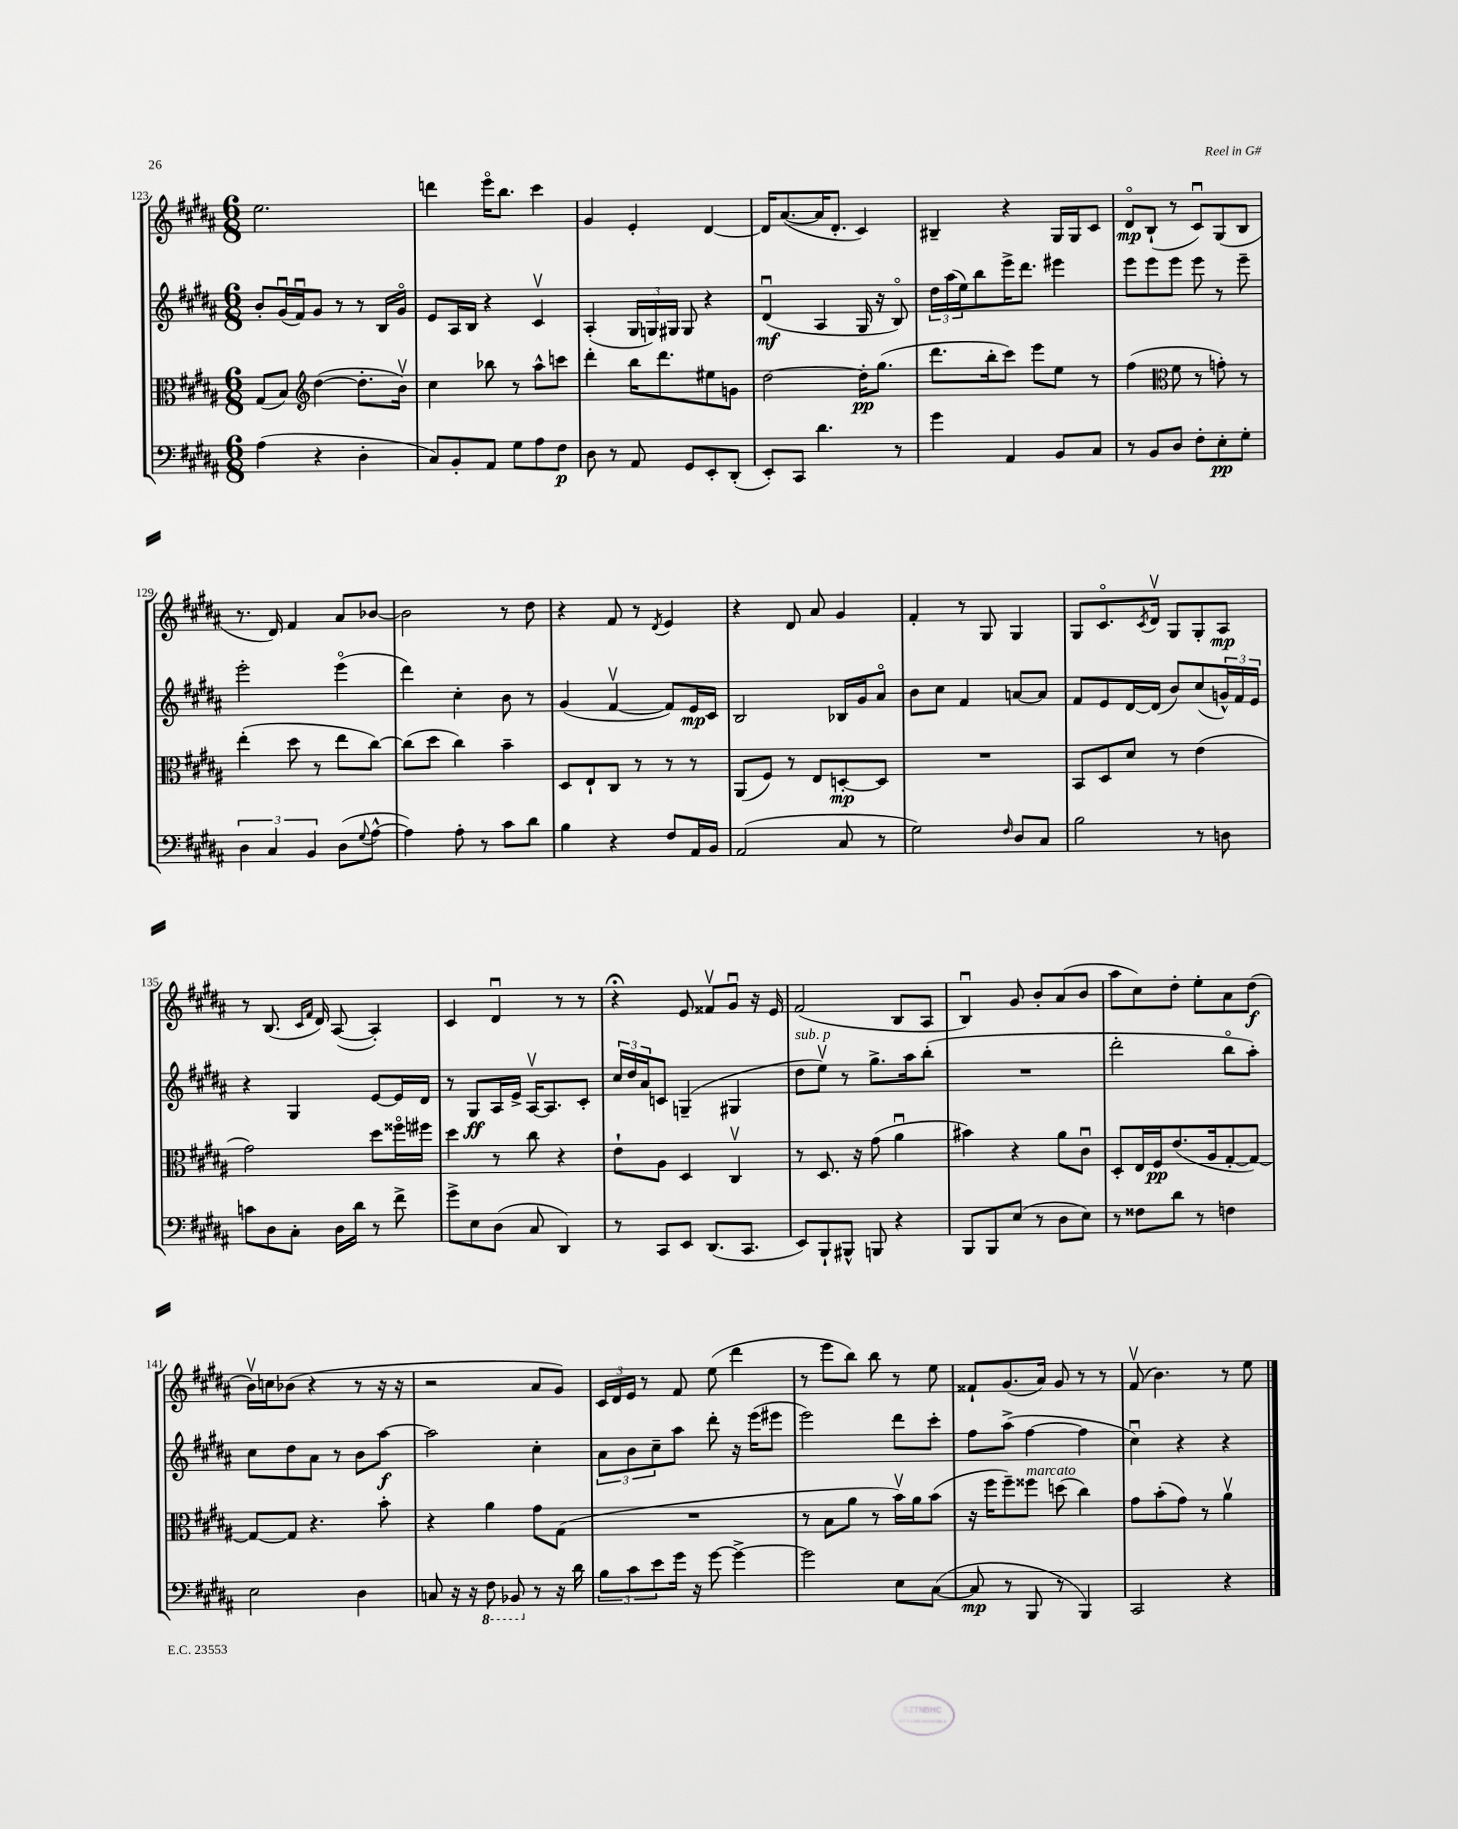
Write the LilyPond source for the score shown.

<<
\new StaffGroup <<
\new Staff = "s0" {
    \clef treble \key b \major \numericTimeSignature \time 6/8
    e''2. |
    d'''4 e'''16\flageolet b''8. cis'''4 |
    gis'4 e'4-. dis'4~ |
    dis'16 ais'8.~( ais'16 dis'8.-. cis'4) |
    bis4-- r4 gis16 gis16 cis'8 |
    dis'8\flageolet\mp b8-!( r8 cis'8\downbow) gis8( b8 |
    r8. dis'16) fis'4 ais'8 bes'8~ |
    bes'2 r8 dis''8 |
    r4 fis'8 r8 \acciaccatura { dis'8 } e'4 |
    r4 dis'8 ais'8 gis'4 |
    fis'4-. r8 gis8 gis4 |
    gis8 cis'8.\flageolet \acciaccatura { cis'8 } dis'16\upbow gis8 gis8-. ais8\mp |
    r8 b8.( \grace { cis'16 fis'16 } dis'16) ais8~( ais4-.) |
    cis'4 dis'4\downbow r8 r8 |
    r4\fermata e'8 fisis'8\upbow gis'8\downbow r16 e'16 |
    fis'2( b8 ais8 |
    b4\downbow) gis'8 b'8-. ais'8( b'8 |
    ais''8 cis''8) dis''8-. e''8-. ais'8 dis''8\f( |
    b'16\upbow) c''16 bes'8( r4 r8 r16 r16 |
    r2 ais'8 gis'8) |
    \tuplet 3/2 { cis'16 dis'16 e'16 } r8 fis'8 e''8( dis'''4 |
    r8 e'''8 b''8) b''8 r8 e''8 |
    fisis'8-! gis'8.( ais'16) gis'8 r8 r8 |
    fis'8\upbow( b'4.) r8 e''8 \bar "|." |
}
\new Staff = "s1" {
    \clef treble \key b \major \numericTimeSignature \time 6/8
    b'8-. gis'16\downbow( fis'16\downbow) gis'8 r8 r8 b16 gis'16\flageolet |
    e'8 ais16 b16 r4 cis'4\upbow |
    ais4-.( \tuplet 3/2 { gis16 g16) gis16 } gis8 r4 |
    dis'4\downbow\mf( ais4 gis16 r16 b8\flageolet) |
    \tuplet 3/2 { dis''16 ais''16( e''16) } b''8 e'''16-> dis'''8. eis'''4 |
    e'''8 e'''8 e'''8 e'''8 r8 e'''8-- |
    e'''2-. e'''4\flageolet( |
    dis'''4) cis''4-. b'8 r8 |
    gis'4( fis'4~\upbow fis'8) e'16\mp cis'16 |
    b2 bes16 gis'16 ais'8\flageolet |
    b'8 cis''8 fis'4 a'8~ a'8 |
    fis'8 e'8 dis'16~ dis'16( b'8) cis''8( \tuplet 3/2 { g'16-^) fis'16 e'16 } |
    r4 gis4 e'8~ e'16 dis'16 |
    r8 gis8\ff ais16 e'16-> ais16~\upbow ais8. cis'8-. |
    \tuplet 3/2 { cis''16 dis''16 ais'16 } c'8 g4--( gis4 |
    dis''8^\markup { \italic "sub. p" } e''8\upbow) r8 gis''8.-> ais''16 b''8-.( |
    R2. |
    dis'''2-. b''8\flageolet ais''8-.) |
    cis''8 dis''8 ais'8 r8 b'8 ais''8~\f |
    ais''2 cis''4-. |
    \tuplet 3/2 { ais'8 b'8 cis''8-- } ais''8 dis'''8-. r16 e'''16( eis'''8 |
    e'''2) dis'''8 cis'''8-. |
    fis''8 ais''8->( fis''4~ fis''4 |
    cis''4\downbow) r4 r4 \bar "|." |
}
\new Staff = "s2" {
    \clef alto \key b \major \numericTimeSignature \time 6/8
    gis8( b8) \clef treble dis''4~( dis''8.-. b'16\upbow) |
    cis''4 bes''8 r8 ais''8-^ c'''8 |
    dis'''4-. b''16 dis'''8. eis''8 g'8 |
    dis''2~ dis''16-.\pp gis''8.( |
    dis'''8. b''16-. cis'''8) e'''8 e''8 r8 |
    fis''4( \clef alto fis'8 r8 g'8-.) r8 |
    e''4-.( dis''8 r8 e''8 cis''8~) |
    cis''8( dis''8 cis''4) b'4-- |
    dis8 e8-! cis8 r8 r8 r8 |
    ais,8( fis8) r8 e8 d8~-.\mp d8 |
    R2. |
    b,8 dis8 dis'8 r8 e'4( |
    gis'2) dis''8 fisis''16\flageolet fis''16 |
    dis''4 r8 cis''8 r4 |
    e'8-! ais8 dis4 cis4\upbow |
    r8 dis8. r16 gis'8( ais'4\downbow |
    bis'4) r4 ais'8 cis'8\downbow |
    dis8-. e16 fis16\pp e'8.( ais16 gis8~-. gis8~) |
    gis8~ gis8 r4. b'8-. |
    r4 ais'4 gis'8 gis8( |
    R2. |
    r8 b8 ais'8 r8 b'16\upbow) ais'16 b'8( |
    r16 fis''16 fis''8--) fisis''8^\markup { \italic "marcato" } d''8( cis''4) |
    gis'8 b'8-.( gis'8) r8 ais'4\upbow \bar "|." |
}
\new Staff = "s3" {
    \clef bass \key b \major \numericTimeSignature \time 6/8
    ais4( r4 dis4-. |
    cis8) b,8-. ais,8 gis8 ais8 fis8\p |
    dis8 r8 ais,8 gis,8 e,8-. dis,8-.( |
    e,8-.) cis,8 dis'4. r8 |
    gis'4 ais,4 b,8 cis8 |
    r8 b,8 dis8 fis8-. e8-.\pp gis8-. |
    \tuplet 3/2 { dis4 cis4 b,4 } dis8( \appoggiatura { gis8 } ais8~-^ |
    ais4) ais8-. r8 cis'8 dis'8 |
    b4 r4 fis8 ais,16 b,16 |
    ais,2( cis8 r8 |
    gis2) \grace { fis16 } dis8 cis8 |
    b2 r8 d8 |
    c'8 dis8 cis8-. dis16 dis'16 r8 fis'8-> |
    gis'8-> e8 dis8( cis8 dis,4) |
    r8 cis,8 e,8 dis,8.( cis,8. |
    e,8) b,,8-! bis,,8-^ b,,8 r4 |
    b,,8 b,,8 e8( r8 dis8 e8) |
    r8 fisis8 dis'8 r8 f4 |
    e2 dis4 |
    c8 r16 r16 \ottava #-1 fis,8 bes,,8 \ottava #0 r8 r16 dis'16 |
    \tuplet 3/2 { b8 cis'8 e'8 } gis'16 r16 gis'8~ gis'4~-> |
    gis'2 e8 cis8~( |
    cis8\mp r8 b,,8 r8 b,,4) |
    cis,2 r4 \bar "|." |
}
>>
>>
\layout { \context { \Score currentBarNumber = #123 } }
